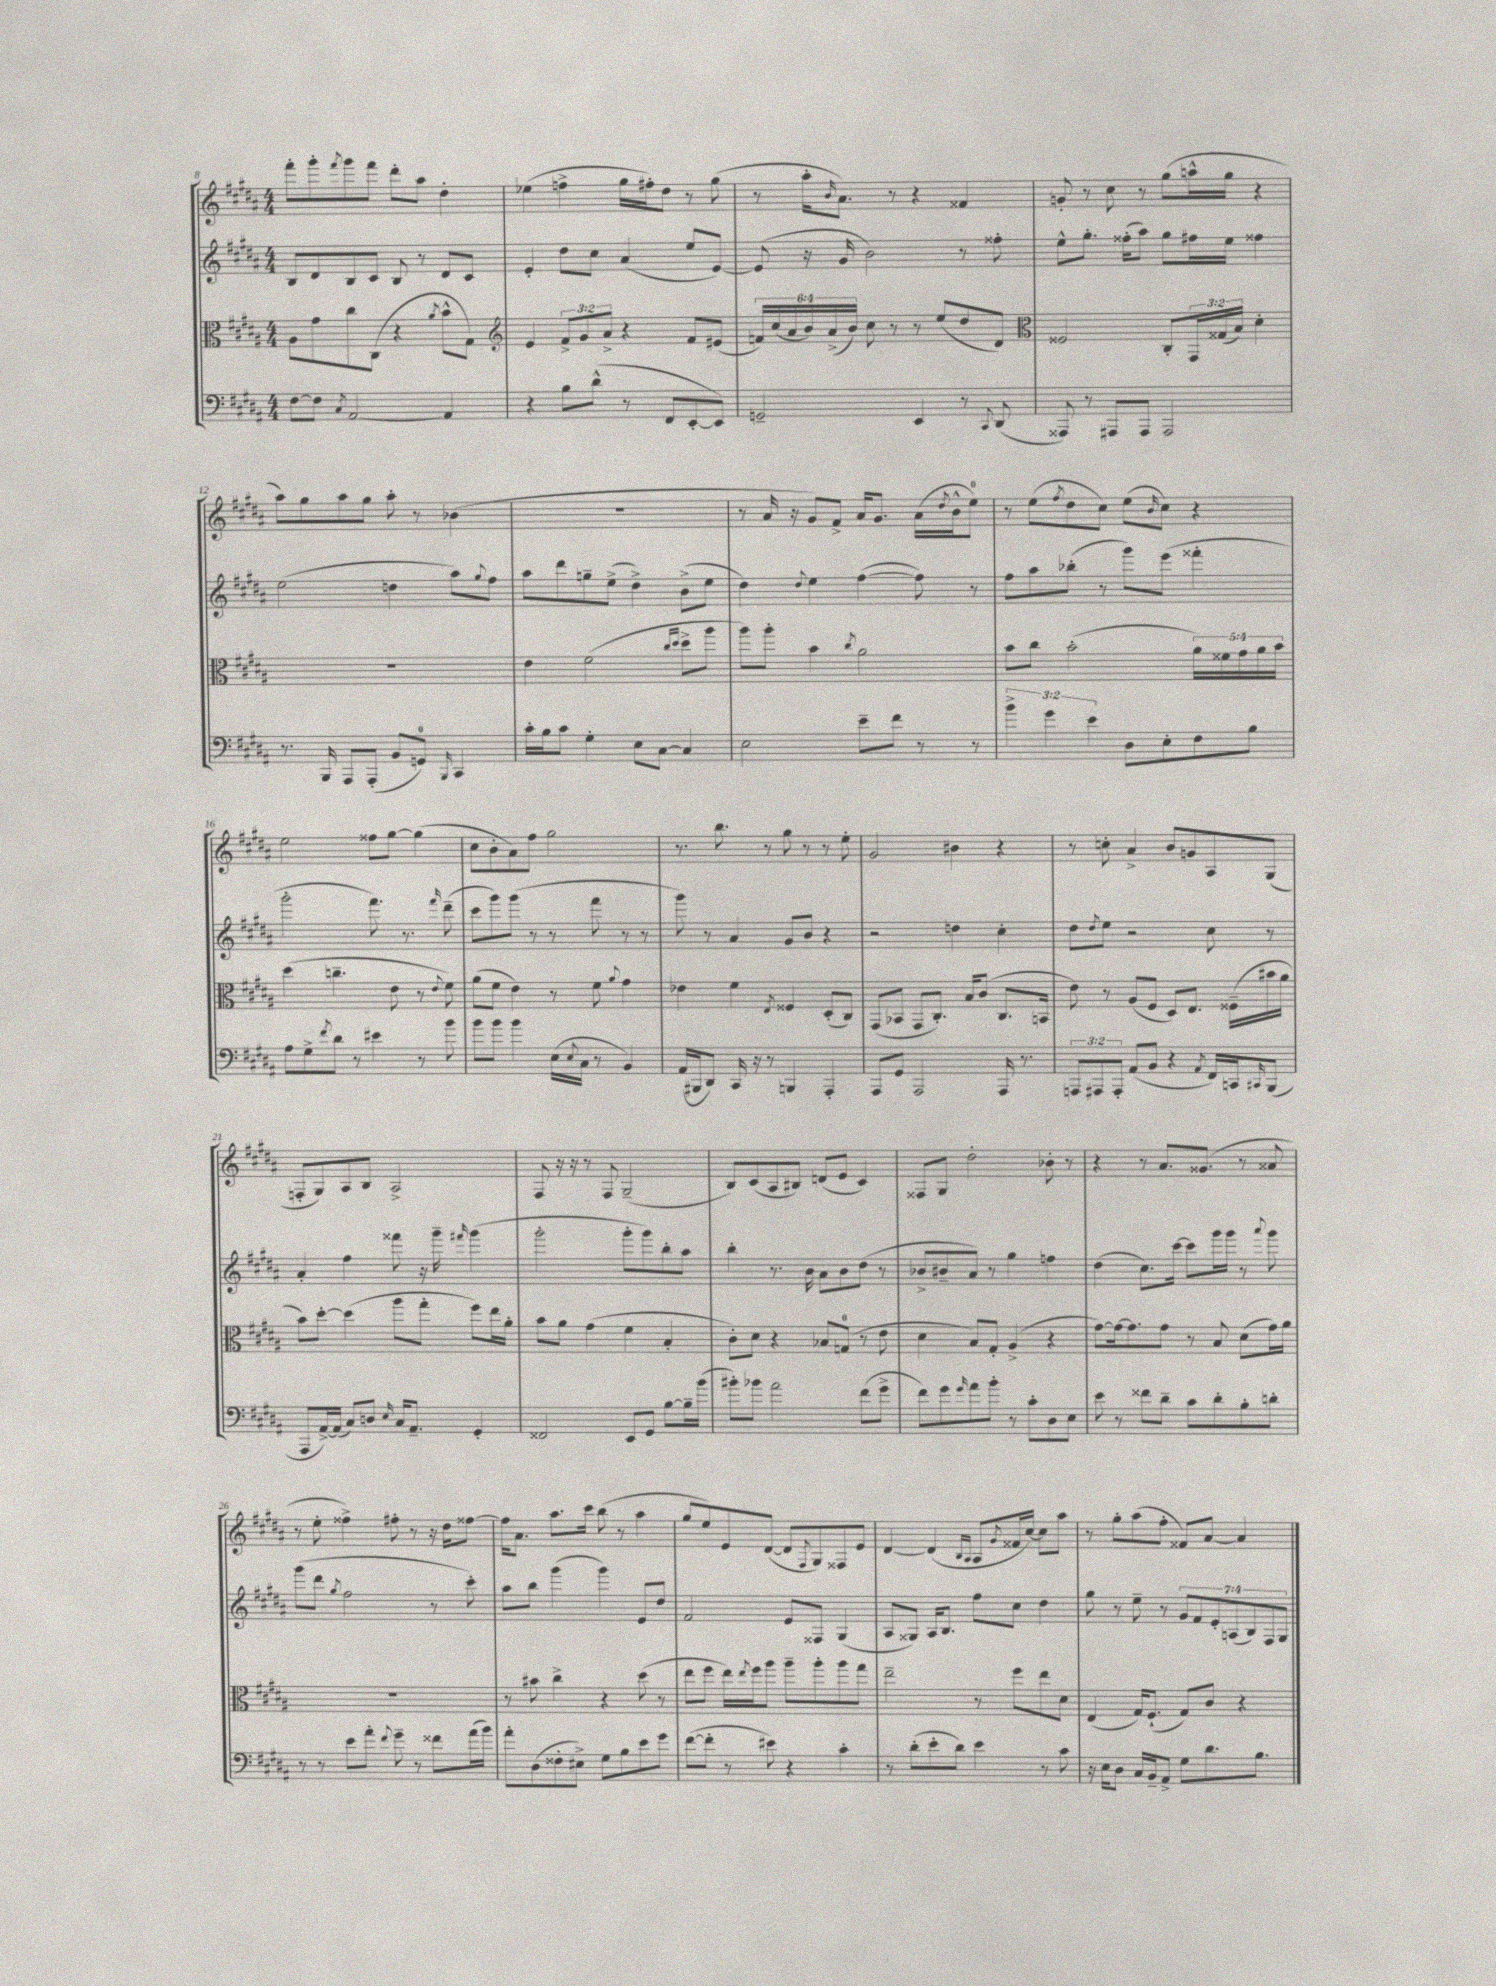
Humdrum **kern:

**kern	**kern	**kern	**kern
*staff4	*staff3	*staff2	*staff1
*clefF4	*clefC3	*clefG2	*clefG2
*k[f#c#g#d#a#]	*k[f#c#g#d#a#]	*k[f#c#g#d#a#]	*k[f#c#g#d#a#]
*M4/4	*M4/4	*M4/4	*M4/4
[8F#\L	8A#\L	8B/L	8fff#'\L
8F#\]J	8g#\	8d#/	8ggg#'\
8qC#/	.	.	8qfff#/
[2AA#/	8cc#\	8B/	8ggg#\
.	(8C#\J	8c#/J	8fff#\J
.	4r	8B/	8ddd#'\L
.	.	8r	8aa#\J
.	8qa#/	.	.
4AA#/]	8b^^\L	8d#/L	4dd#'\
.	8G#\J)	8c#/J	.
=	=	=	=
*	*clefG2	*	*
4r	4e/	4e'/	(4ee-\
8B\L	12f#^/L	8dd#\L	4ff^\
.	12g#/	.	.
(8d#^^\J	.	8cc#\J	.
.	12a#^/J	.	.
8r	4r	(4a#/	16gg#\LL
.	.	.	16ff#'\J)
8FF#/L	.	.	8dd#\J
[8EE'/	8f#/L	8ee/L	8r
8EE/]J)	(8e#/J	[8e/J)	(8gg#\
=	=	=	=
2GG~/	24f/LL)	(8e/]	8r
.	(24cc#/	.	.
.	24a#/	.	.
.	24b/)	16r	16aa#'\LK
.	(24a#^/	.	.
.	.	.	16qqb/
.	.	16g#/	8.a#\J)
.	24b/JJ)	.	.
.	8cc#\	2b\)	.
.	8r	.	8r
4EE/	8r	.	4r
.	(8ee/L	.	.
8r	8dd#/	8r	4f##/
8qqCC#/	.	.	.
(8DD#/	8d#/J)	8ff##'\	.
=	=	=	=
*	*clefC3	*	*
8AAA##/)	2F##/	8ee^^\L	8g'/
8r	.	8.gg#'\J	8r
8AAA#/L	.	.	8cc#\
.	.	(16ff##'\LK	.
8AAA#/J	.	8aa#\J)	8r
2AAA#/	8C#'/L	8gg#\L	(8gg#\L
.	24GG#/L	16ff#\L	16aa^^\L
.	(24G##/	.	.
.	.	16ee\JJ	16gg#\JJ
.	24B/JJ)	.	.
.	4d#'\	4ff##\	4r
=	=	=	=
8.r	1r	(2ee\	8aa#\L)
.	.	.	8gg#\
16BBB/	.	.	.
8AAA#/L	.	.	8aa#\
(8AAA#'/J	.	.	8gg#\J
8BB/L	.	4dd\	8aa#'\
8GG/J)	.	.	8r
16qqBBB/	.	.	.
4CC#/	.	8aa#\L)	(4b-\
.	.	8qqgg#/	.
.	.	8ff#\J	.
=	=	=	=
16c#'\LL	4e\	8aa#\L	1r
16B\J	.	.	.
8c#\J	.	8ddd#\	.
4G#'\	(2f#\	8gg~\	.
.	.	(8ee^\J	.
8E\L	.	4dd#^\)	.
[8C#\J	.	.	.
.	16qqcc#/LL	.	.
.	16qqdd#/JJ	.	.
4C#/]	8dd#^\L	(8b^\L	.
.	8aa#\J	8ee\J	.
=	=	=	=
2E\	8aa#\L)	4dd#\)	8r
.	8aa#'\J	.	16a#/
.	.	.	16r
.	.	8qqdd#/	.
.	4b\	4ee\	8g#/L)
.	.	.	8f#^/J
.	8qcc#/	.	.
8e~\L	2a#\	([4ff#\	16a#/LK
.	.	.	8.g#/J
8f#\J	.	.	.
8r	.	8ff#\])	(16a#\LL
.	.	.	8qdd#/
.	.	.	16b^^\J
8r	.	8r	8ee\J)
=	=	=	=
6b^\	8b\L	8ff#\L	8r
.	8cc#\J	8aa#\	(8ee\L
6g#\	.	.	.
.	.	.	8qff#/
.	(2b'\	(8bb-'\J	8dd#\
6e\	.	.	.
.	.	8r	8cc#\J)
8D#\L	.	8ggg#\L)	(8ee\L
.	.	.	16qqb/
8E'\	.	(8eee\J	8cc#\J)
8F#\	20a#\LL)	4fff##'\	4r
.	20f##\	.	.
.	20g#\	.	.
8B\J	.	.	.
.	20a#\	.	.
.	20b\JJ	.	.
=	=	=	=
8A#\L	(4dd#\	2ggg#'\	2ee\
8G#^\	.	.	.
8qf#/	.	.	.
8d#\J	4.cc~\	.	.
8r	.	.	.
4e#\	.	8.fff#\)	8ff##\L
.	8e\	.	[8gg#\J
.	.	8.r	.
8r	8r	.	(4gg#\]
.	8qqe/	16qqfff#/	.
8b\	8f#\)	(8ddd#~\	.
=	=	=	=
8b\L	(8a#\L	8ccc#\L	8cc#\L
8b\J	8f#\J	8ggg#\)	8b'\
4b\	4e\)	(8ggg#\J	8a#\)
.	.	8r	8ff#\J
(16E\LL	8r	8r	2gg#\
8qqE/	.	.	.
16C#\JJ	.	.	.
8r	8f#\	8fff#\	.
.	8qqa#/	.	.
4BB/)	4g#\	8r	.
.	.	8r	.
=	=	=	=
(16AA#/LL	4e-\	8ggg#\)	8.r
16BBB#/J	.	.	.
8DD#/J)	.	8r	.
.	.	.	8.bb\
16CC#/	4f#\	4a#/	.
16r	.	.	.
8r	.	.	8r
.	8qE/	.	.
4BBB/	4F##/	8g#/L	8gg#\
.	.	8b/J	8r
4AAA#'/	(8D#'/L	4r	8r
.	8C#/J)	.	8ee'\
=	=	=	=
8AAA#/L	(8GG#/L	2r	2g#/
8GG#/J	8BB-/J	.	.
2AAA#/	8GG#/L	.	.
.	8.C#'/J)	.	.
.	.	4dd\	4b#\
.	16B/LK	.	.
.	(8c#/J	.	.
16AAA#/	8.C#/L	4cc#'\	4r
8.r	.	.	.
.	16BB/Jk	.	.
=	=	=	=
12AAA/L	8e\)	8dd#\L	8r
12AAA#/	.	.	.
.	.	8qdd#/	.
.	8r	8ee\J	8cc'\
12AAA#'/J	.	.	.
(8AA#/L	(8A#/L	2r	4a#^/
8BB/J	8F#/J	.	.
4r	8D#/L)	.	8b/L
.	8.E/J	.	8g/
8qAA#/	.	.	.
16FF#/LL)	.	8cc#\	8A#/
16CC/J	(16F##~\LL	.	.
16qqCC#/	.	.	.
(8BBB/J	16b#\	8r	(8G#/J
.	16a#\JJ	.	.
=	=	=	=
8AAA#/L	8b\L)	4a#'/	8F'/L
[16AA#^/L)	[8dd#'\J	.	8G#/)
(16AA#/]JJ	.	.	.
8C#/L)	(4dd#\]	4ff#\	8A#/
8D/J	.	.	8B/J
16qqE/	.	.	.
16C#/LK	8aa#\L	8fff##\	2A#^/
8.AA#~/J	.	.	.
.	8gg#'\J	16r	.
.	.	16ggg#~\	.
.	.	16qqfff#/	.
4GG#'/	8ff#\L)	(4ggg#\	.
.	16ee\L	.	.
.	16a#'\JJ	.	.
=	=	=	=
2FF##/	8b\L	2ggg#'\	8F#/
.	8a#\J	.	16r
.	.	.	16r
.	(4g#\	.	8r
.	.	.	8F#/
8EE/L	4f#\	8ggg#'\L	(2G#~/
8GG#/J	.	8ggg#\)	.
[8B\L	4B'/	8bb'\	.
16B~\]L	.	8aa#\J	.
(16b\JJ	.	.	.
=	=	=	=
8b#'\L)	8c#'\L)	4bb'\	8B/L)
8b-\J	8d#\J	.	(8c#/
2a#\	4r	8.r	8A#/
.	.	.	8B#/J)
.	.	16b\	.
.	8B-/L	8a#\L	(8d/L
.	(8G/J	8b\	8e/J
(8f#\L	8r	(8dd#\J	4c#/)
8g#^\J	8e\	8r	.
=	=	=	=
8f#\L)	4d#\	8b-^/L	8F##/L
8g#\	.	8b#~/	8G#/J
16qqg#/	.	.	.
8a#\	8B/L)	8a#/J)	2dd#'\
8b'\J	8G#'/J	8r	.
8r	(4A#^/	4gg#\	.
8c#'\L	.	.	.
8D#\	4r	4ff\	8b-'\
8E\J	.	.	8r
=	=	=	=
8e\	[8g#\L)	(4dd#\	4r
8r	16g#\_k	.	.
.	8.g#\]	.	.
8f##\L	.	8.cc#\L)	8r
8d#~\J	8g#\J	.	8.a#/L
.	.	[16ccc#\Jk	.
8c#\L	8r	8ccc#\]L	.
.	.	.	(8.g##/J
8d#'\	8B/	16ggg#\L	.
.	.	16ggg#\JJ	.
8B'\	(8d#\L	8r	8r
.	.	8qqaaa#/	.
8d'\J	16g#\L)	8ggg#\	8a##/
.	16a#\JJ	.	.
=	=	=	=
8r	1r	(8ggg#\L	8r
8r	.	8ddd#\J	8ee'\
.	.	8qgg#/	.
8e\L	.	2ff#\	4ff##^\)
8a#'\J	.	.	.
8qqf#/	.	.	.
8g#~\	.	.	8ff#'\
8r	.	.	8r
8f##\L	.	8r	16r
.	.	.	16dd#\LK
(16a#\L	.	8ccc#'\)	[8ff##\J
16b\JJ)	.	.	.
=	=	=	=
8a#'\L	8r	8aa#\L	16ff##\]LK
.	.	.	8.a#\J
(8D#\	8b#\	8bb\J	.
8F##'\	4cc#^\	(4ggg#\	8.aa#\L
8E#^\J)	.	.	.
.	.	.	16ccc#\Jk
8G#\L	4r	4ggg#\)	(8bb\
8B\	.	.	8r
8e\	(8dd#\	8e/L	4aa#\
8g#\J	8r	8dd#/J	.
=	=	=	=
([8f#\L	8ee\L	2f#/	8gg#/L
8f#'\]J	8ff#\J	.	8ee/)
8r	16ee\LL)	.	8e/
.	8qee/	.	.
.	16ff#\J	.	.
8e#\)	8aa#\J	.	([8d#/J
4r	8aa#~\L	8e/L	8d#/]L
.	.	.	8qF#/
.	8aa#'\	8F##/J	8G#/)
4c#'\	8aa#\	(4G#/	8F##/
.	8gg#\J	.	8e/J
=	=	=	=
8r	2ee~\	8A#/L	[4d#/
(8d#'\L	.	8G##/J)	.
8e'\	.	16A#/LK	(4d#/]
.	.	8.B/J	.
8d#\J)	.	.	.
.	.	.	16qqB/LL
.	.	.	16qqA#/JJ
4e\	8r	8ff#\L	8A#/L
.	.	.	8qg#/
.	8ff#\L	8cc#\J	16f##/L
.	.	.	[16cc#/JJ)
8r	8ee\	4dd#\	8cc#\]L
8c#\	8d#\J	.	8aa#\J
=	=	=	=
16r	(4E/	8gg#\	8r
16E\LK	.	.	.
8D#\J	.	8r	8gg#'\L
16C#/LL	16G#/LK)	8ee~\	(8aa#\
16BB~/J	(8.F#`/J	.	.
8AA#^/J	.	8r	8ff#'\J
8G#\L	8G#/L)	14g#/L	8f##/L)
.	.	14f#/	.
8.d#\	8c#/J	.	[8a#/J
.	.	14e'/	.
.	.	(14A/	.
.	4r	.	4a#/]
.	.	14B/)	.
8.B\J	.	.	.
.	.	14F#/	.
.	.	14G#/J	.
==	==	==	==
*-	*-	*-	*-
